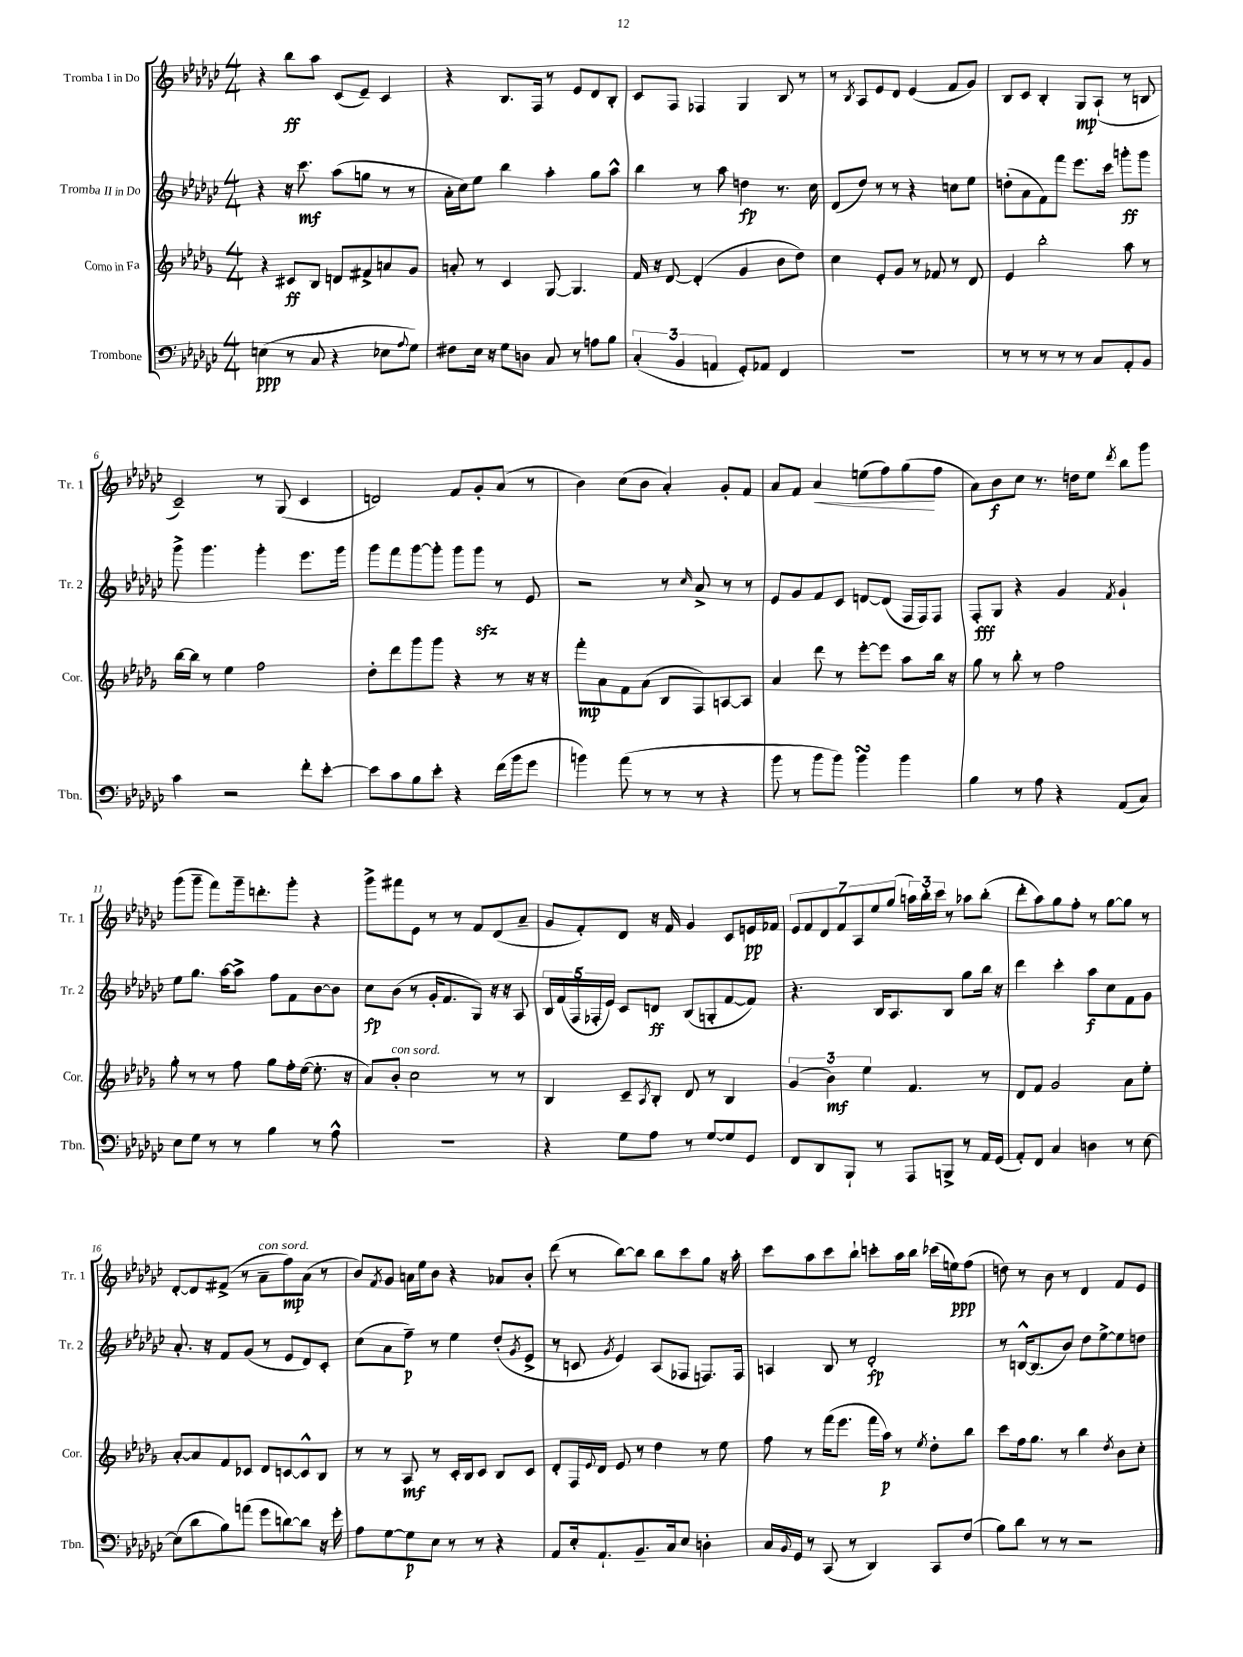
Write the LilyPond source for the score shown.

<<
\new StaffGroup <<
\new Staff = "s0" \with { instrumentName = "Tromba I in Do" shortInstrumentName = "Tr. 1" } {
    \clef treble \key ges \major \numericTimeSignature \time 4/4
    r4 bes''8\ff aes''8 ces'8( ees'8--) ces'4 |
    r4 bes8. f16 r8 ees'8 des'8 bes8-. |
    ces'8 f8 fes4 ges4 bes8 r8 |
    r8 \acciaccatura { bes8 } aes8 ees'8 des'8 ees'4( f'8 ges'8) |
    bes8 ces'8 bes4-. ges8\mp aes8-!( r8 b8 |
    ces'2--) r8 ges8( ces'4 |
    d'2) f'8 ges'8-. aes'8( r8 |
    bes'4) ces''8( bes'8 aes'4-.) ges'8-. f'8 |
    aes'8 f'8 aes'4\< e''8( f''8) ges''8\!( f''8 |
    aes'8) bes'8\f ces''8 r8. d''16 ees''8 \acciaccatura { des'''8 } bes''8 ges'''8 |
    ges'''8( ges'''8-- f'''8) ges'''16-- d'''8.-. ges'''8-. r4 |
    ges'''8-> fis'''8 ees'8 r8 r8 f'8 des'8( aes'8-- |
    ges'8 f'8-.) des'8 r16 f'16 ges'4 ces'8 e'16\pp fes'16 |
    \tuplet 7/4 { ees'8 f'8 des'8 f'8 aes8 ees''8 ges''8( } \tuplet 3/2 { a''16) bes''16-. ces'''16 } r8 aes''8 bes''8-.( |
    des'''8-. aes''8) ges''8 f''8-. r8 ges''8~ ges''8 r8 |
    des'8~-. des'8 fis'8->( r8 aes'8--^\markup { \italic "con sord." } f''8\mp) aes'8( r8 |
    bes'8) \acciaccatura { f'8 } ges'8 a'16 ees''16 bes'8 r4 aes'8 bes'8-. |
    des'''8( r8 bes''8~) bes''8 bes''8 ces'''8 ges''8 r16 aes''16-. |
    ces'''8 aes''8 ces'''8 bes''8-! c'''8-. aes''16 bes''16 ces'''16( e''16\ppp) f''8( |
    d''8) r8 bes'8 r8 des'4 f'8 ees'8 \bar "|." |
}
\new Staff = "s1" \with { instrumentName = "Tromba II in Do" shortInstrumentName = "Tr. 2" } {
    \clef treble \key ges \major \numericTimeSignature \time 4/4
    r4 r16 ces'''8.\mf aes''8( g''8 r8 r8 |
    aes'16-. ces''16) ees''8 bes''4 aes''4-. ges''8 aes''8-^ |
    bes''4 r8 aes''8 d''4\fp r8. ces''16 |
    des'8( des''8) r8 r8 r4 c''8 ees''8 |
    d''8-.( aes'8 f'8) f'''8 ees'''8. ces'''16 g'''8-.\ff g'''8 |
    ges'''8-> ges'''4. ges'''4-. ees'''8. ges'''16 |
    ges'''8 f'''8 ges'''8~ ges'''8-. ges'''8 ges'''8\sfz r8 ees'8 |
    r2 r8 \grace { ces''16 } aes'8-> r8 r8 |
    ees'8 ges'8 f'8 ces'8 d'8~ d'8( f16 f16) f8 |
    f8-.\fff ges8 r4 ges'4 \acciaccatura { f'8 } ges'4-! |
    ees''8 ges''8. aes''16~ aes''8-> f''8 f'8 bes'8~ bes'8 |
    ces''8\fp bes'8( r8 ges'16-. f'8. ges8) r16 r16 aes8 |
    \tuplet 5/4 { bes16 f'16( f16 fes16-. ees'16) } ces'8 d'8\ff bes8( g8-. f'8~ f'8) |
    r4. bes16 aes8. bes8 ges''8 bes''16 r16 |
    des'''4 ces'''4-. aes''8\f ces''8 f'8 ges'8 |
    aes'8.-. r16 f'8 ges'8( r8 ees'8 des'8) ces'8-. |
    ces''8( aes'8 f''8--\p) r8 ees''4 des''8-.( \acciaccatura { ges'8 } ees'8-> |
    r8 c'8 \acciaccatura { ges'8 } ees'4) aes8( fes8 f8.) f16 |
    a4 bes8 r8 des'2-.\fp |
    r8 b16~-^ b8.( bes'8) des''8 ees''8~-> ees''8 d''8 \bar "|." |
}
\new Staff = "s2" \with { instrumentName = "Corno in Fa" shortInstrumentName = "Cor." } {
    \clef treble \key des \major \numericTimeSignature \time 4/4
    r4 cis'8\ff bes8 d'8 fis'8-> a'8 ges'8 |
    a'8-. r8 c'4 ges8~ ges4. |
    f'16 r16 des'8~ des'4-.( ges'4 bes'8 des''8) |
    c''4 ees'8-. ges'8 r8 fes'8 r8 des'8 |
    ees'4 bes''2-. aes''8 r8 |
    bes''16~ bes''16 r8 ees''4 f''2 |
    des''8-. des'''8 ges'''8 ges'''8 r4 r8 r16 r16 |
    f'''8-.\mp aes'8 f'8 aes'8( bes8 f8) a8~ a8 |
    aes'4 des'''8 r8 ees'''8~-. ees'''8 aes''8 bes''16 r16 |
    ges''8 r8 bes''8-. r8 f''2 |
    ges''8-. r8 r8 f''8 ges''8 f''16-. ees''16~( ees''8.-. r16 |
    aes'8) bes'8-.^\markup { \italic "con sord." } c''2 r8 r8 |
    bes4 c'8-- \acciaccatura { aes8 } bes8-. des'8 r8 bes4 |
    \tuplet 3/2 { ges'4( bes'4\mf) ees''4 } f'4. r8 |
    des'8 f'8 ges'2 aes'8 ees''8-. |
    aes'8~-. aes'8 f'8 ces'8 des'8 c'8~ c'8-^ bes8 |
    r8 r8 aes8\mf r8 c'16-. bes16 c'8 bes8 c'8 |
    des'8-. f16 \appoggiatura { ees'8 } des'16 ees'8 r8 des''4 r8 ees''8 |
    f''8 r8 f'''16( ees'''8. f'''16 aes''16\p) r8 \acciaccatura { ees''8 } des''8-. bes''8 |
    c'''8 f''16 ges''8. r8 bes''4 \acciaccatura { des''8 } bes'8 c''8-. \bar "|." |
}
\new Staff = "s3" \with { instrumentName = "Trombone" shortInstrumentName = "Tbn." } {
    \clef bass \key ges \major \numericTimeSignature \time 4/4
    e4\ppp( r8 ces8 r4 ees8 \appoggiatura { aes8 } ges8) |
    fis8 ees16 r16 ges8 d8 ces8 r8 a8 bes8 |
    \tuplet 3/2 { ces4-.( bes,4 a,4 } ges,8-.) aes,8 f,4 |
    R1 |
    r8 r8 r8 r8 r8 ces8 aes,8-. bes,8 |
    ces'4 r2 f'8-. ees'8~-. |
    ees'8 ces'8 bes8 ees'8-. r4 f'16( bes'16 ges'8 |
    b'4) aes'8( r8 r8 r8 r4 |
    bes'8 r8 bes'8 bes'8) bes'4\turn bes'4 |
    bes4 r8 aes8 r4 aes,8( ces8) |
    ees8 ges8 r8 r8 bes4 r8 aes8-^ |
    R1 |
    r4 ges8 aes8 r8 ges8~ ges8 ges,8 |
    f,8 des,8 bes,,8-! r8 aes,,8 b,,8-> r8 aes,16 ges,16( |
    aes,8-.) f,8 ces4 d4 r8 ees8~ |
    ees8( des'8 bes8) a'8( ges'8 d'8~) d'8 r16 ges'16-. |
    aes8 ges8~ ges8\p ees8 r8 r8 r4 |
    aes,8 ees16-. aes,8.-! bes,8.-- ces16 ees8 d4-. |
    ces16 \appoggiatura { bes,8 } ges,16 r8 ces,8( r8 des,4) ces,8 f8( |
    bes8) des'8 r8 r8 r2 \bar "|." |
}
>>
>>
